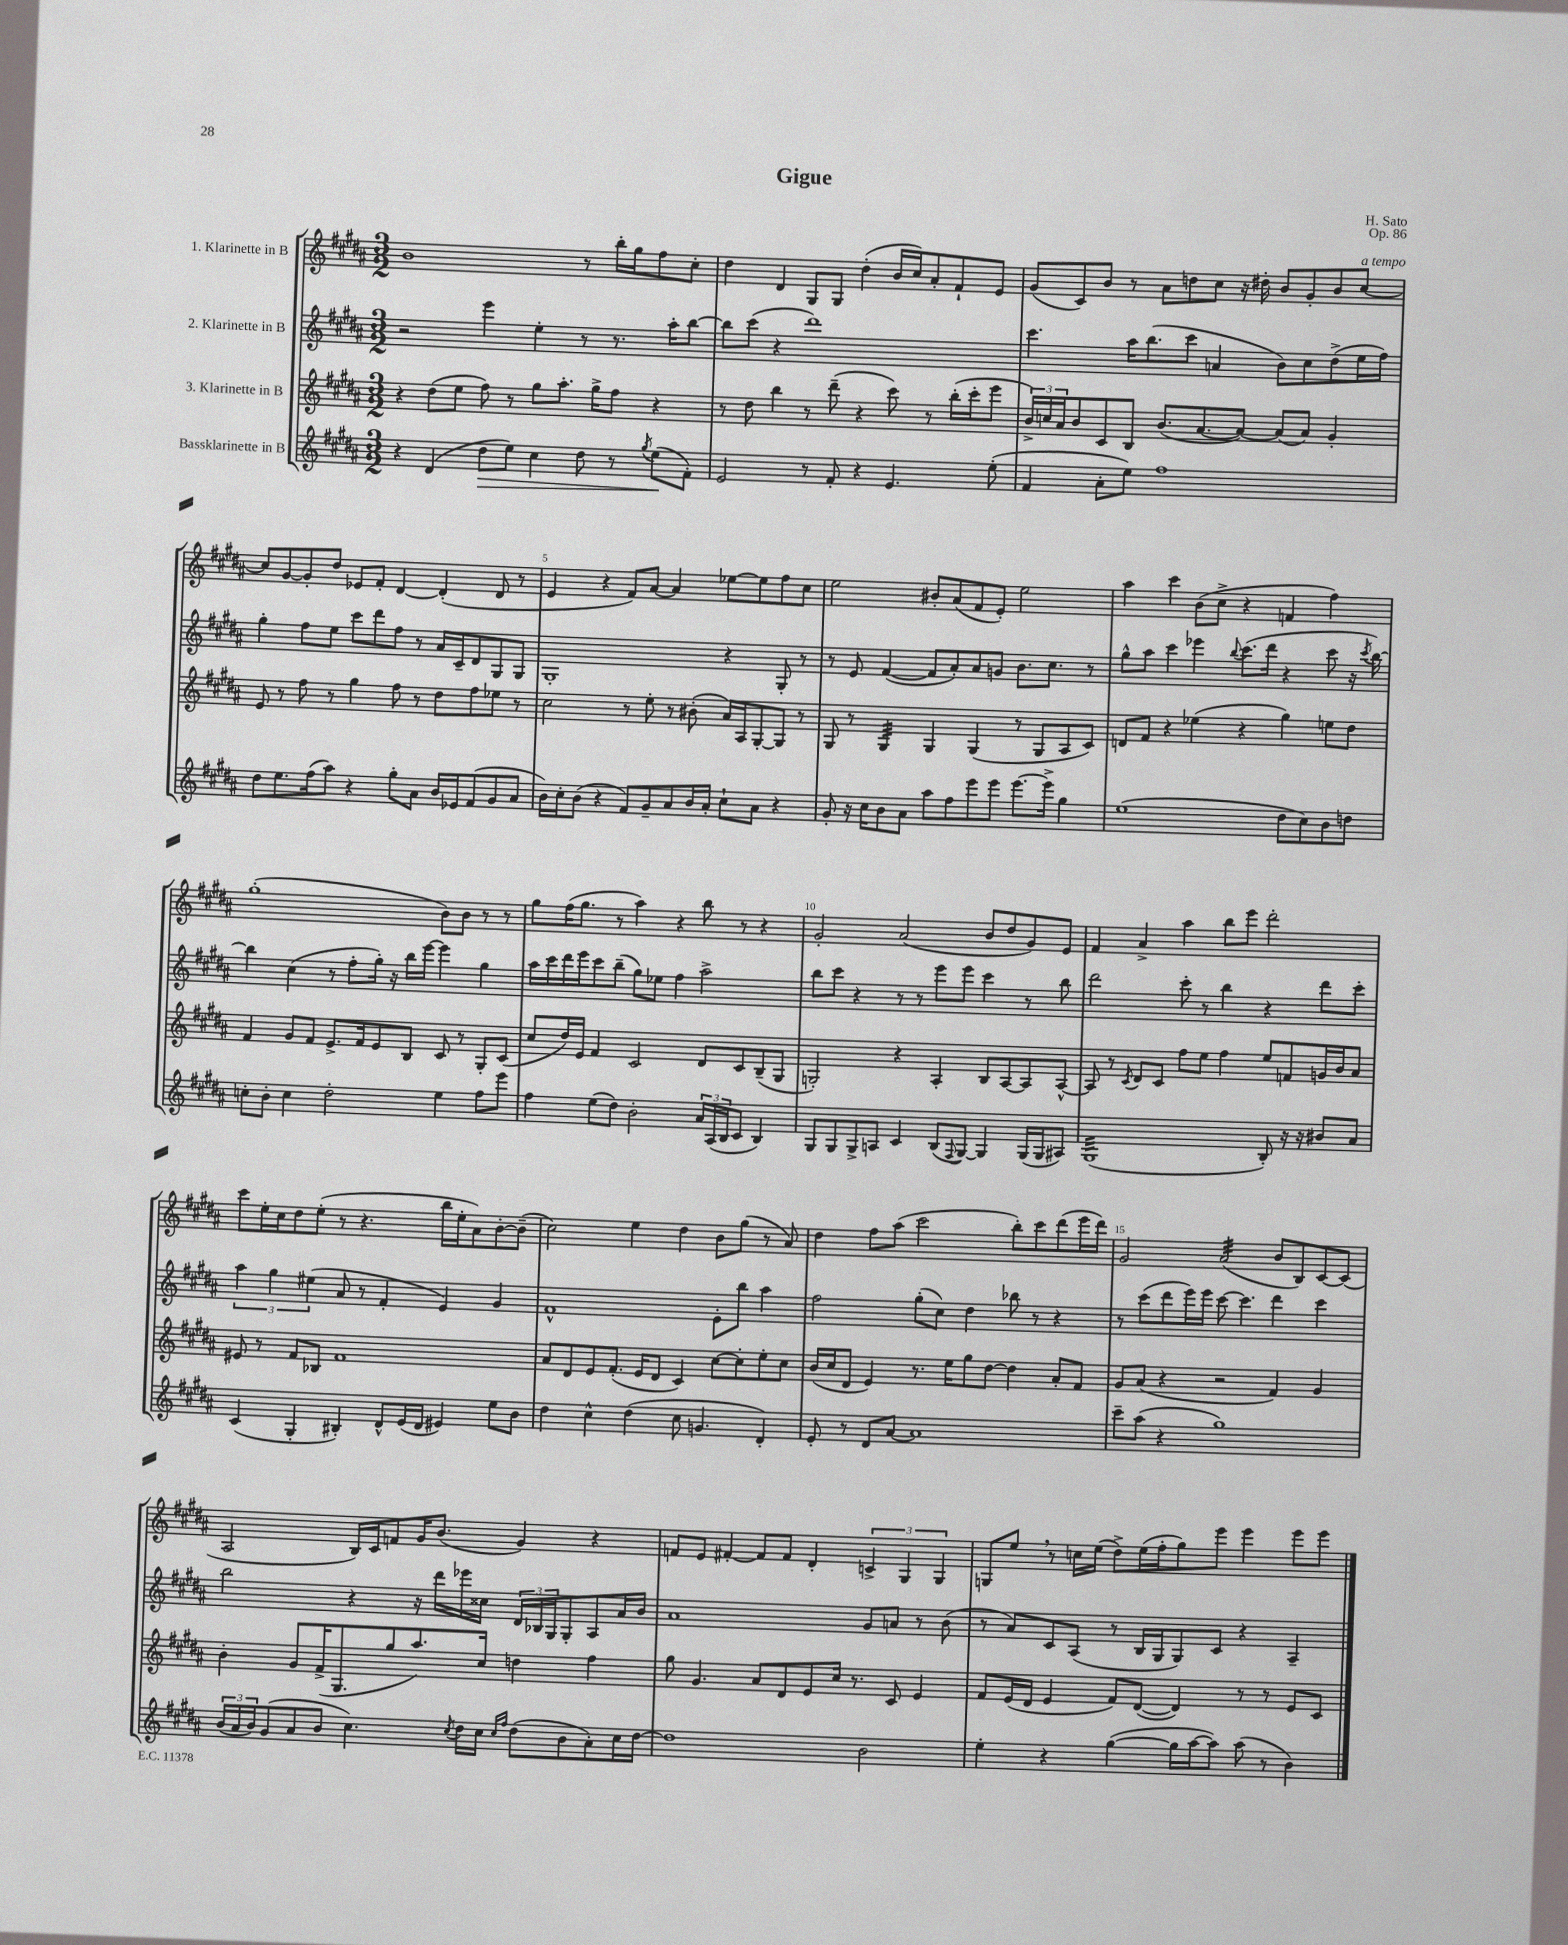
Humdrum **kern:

**kern	**kern	**kern	**kern
*staff4	*staff3	*staff2	*staff1
*clefG2	*clefG2	*clefG2	*clefG2
*k[f#c#g#d#a#]	*k[f#c#g#d#a#]	*k[f#c#g#d#a#]	*k[f#c#g#d#a#]
*M3/2	*M3/2	*M3/2	*M3/2
4r	4r	2r	1b
(4d#	(8dd#	.	.
.	8ee	.	.
8dd#	8ff#)	4eee	.
8ee)	8r	.	.
4cc#	8gg#	4ee'	.
.	8.aa#'	.	.
8dd#	.	8r	8r
.	16gg#^	.	.
8r	8ff#	8.r	16bb'
.	.	.	16gg#
8qgg#	.	.	.
(8ee	4r	.	8ff#
.	.	16aa#'	.
8f#')	.	[8bb	8cc#'
=	=	=	=
2e	8r	8bb]	4dd#
.	8dd#	(8ccc#	.
.	4bb	4r	4d#
8r	8r	1ddd#)	8G#
8f#'	(8ddd#~	.	8G#
4r	4r	.	(4dd#'
4.e	8ccc#)	.	16b
.	.	.	16cc#)
.	8r	.	8a#'
.	(16bb'	.	8f#`
.	16ccc#'	.	.
(8ee'	8eee	.	8e
=	=	=	=
4f#	24b^)	4.ccc#	(8g#
.	24cc	.	.
.	24a#	.	.
.	8b	.	8c#)
8a#'	8c#	.	8b
8ee)	8B	16aa#	8r
.	.	(8.bb	.
1ff#	(8.b	.	8a#
.	.	8ccc#	8dd
.	[8.a#	.	.
.	.	4a	8cc#
.	8a#_)	.	16r
.	.	.	16dd#'
.	(8a#]	8b)	8b
.	8a#)	8cc#	8g#'
.	4g#'	(8dd#^	8b
.	.	16ee	[8cc#
.	.	16ff#)	.
=	=	=	=
8dd#	8e	4gg#'	8cc#]
8.ee	8r	.	[8g#
.	8ff#	8ff#	8g#']
(16ff#	.	.	.
8aa#)	8r	8ee	8dd#
4r	4gg#	8ccc#	8e-
.	.	8ddd#	8f#'
8gg#'	8ff#	8ff#	[4d#
8a#	8r	8r	.
16b	8dd#	16a#	(4d#']
16e-	.	16c#~	.
(8f#	8ff#	8d#	.
8g#	8ee-	8G#	8d#
8a#	8r	8G#	8r
=	=	=	=
16b)	2cc#	1G#'	4e
16cc#'	.	.	.
(8b	.	.	.
4r	.	.	4r
8f#)	8r	.	8f#)
8g#~	8ee'	.	[8a#
8a#	8r	.	4a#]
16b	(8b#'	.	.
16a#'	.	.	.
8cc#`	16a#)	4r	[8ee-
.	16A#	.	.
8a#	[8G#'	.	8ee-]
4r	8G#]	8G#'	8ff#
.	8r	8r	8cc#
=	=	=	=
8g#'	8G#	8r	2ee
16r	8r	8e	.
16cc#	.	.	.
8b	4G#	([4f#	.
8a#	.	.	.
8aa#	4G#	8f#]	8b#'
8ff#	.	8a#')	(8a#
8eee	(4G#	8a#	8f#
8eee	.	8g	8e')
[8.eee	8r	8.b	2ee
.	8G#	.	.
16eee^]	.	8.cc#	.
4gg#	8A#	.	.
.	8c#)	8r	.
=	=	=	=
(1ee	8d	8gg#^^	4aa#
.	8f#	8aa#	.
.	4r	4ccc#	4ccc#
.	(4ee-	4eee-	(8b
.	.	.	8cc#^
.	.	8qqbb	.
.	4r	(8.ccc#	4r
.	.	16ddd#	.
8dd#	4gg#)	4r	4f
8cc#)	.	.	.
8b	8ee	8ccc#	4ff#)
8dd	8dd#	16r	.
.	.	8qccc#	.
.	.	[16bb)	.
=	=	=	=
8cc'	4f#	4bb]	(1gg#'
8b'	.	.	.
4cc	8g#	(4cc#	.
.	8f#	.	.
2dd#'	8.e^	8r	.
.	.	8ff#'	.
.	16f#	.	.
.	8e	16gg#')	.
.	.	16r	.
.	8B	16bb	.
.	.	[16eee	.
4ee	8c#	4eee]	8b)
.	8r	.	8b
8ff#	8G#'	4gg#	8r
8eee	(8c#	.	8r
=	=	=	=
4ff#	8cc#	16aa#	8gg#
.	.	16ccc#	.
.	16dd#)	16ddd#	(16ff#
.	16e	16eee	8.gg#
(8ee	4f#	8ccc#	.
8dd#)	.	(8bb~	8r
2b'	2c#	8gg#)	4aa#)
.	.	8ee-	.
.	.	4ff#	4r
24a#	8d#	2aa#^	8bb
(24A#	.	.	.
24B	.	.	.
8c#	8c#	.	8r
4B)	(8B~	.	4r
.	8G#	.	.
=	=	=	=
8G#	2G')	8bb	2g#'
8G#	.	8ccc#	.
8G#^	.	4r	.
8A	.	.	.
4c#	4r	8r	(2a#
.	.	8r	.
(8B	4A#'	8eee	.
8qqF#	.	.	.
[8G#)	.	8eee	.
4G#]	8B	4ccc#	8b
.	[8A#	.	8dd#
(16G#	8A#]	8r	8g#)
16G#	.	.	.
8A#)	[8A#^^	8bb	8e
=	=	=	=
(1G#	8A#]	2ddd#	4f#
.	8r	.	.
.	8qc#	.	.
.	8d#	.	4a#^
.	8c#	.	.
.	8ff#	8ccc#'	4aa#
.	8ee	8r	.
.	4ff#	4bb	8bb
.	.	.	8eee
8B')	8ee	4r	2ddd#'
16r	8f	.	.
16r	.	.	.
8b#	16g	8ddd#	.
.	16b	.	.
8a#	8a#	8ccc#'	.
=	=	=	=
(4c#	8e#	6aa#	8ccc#
.	8r	.	16ee'
.	.	6gg#	.
.	.	.	16cc#
4G#'	8f#	.	8dd#
.	.	(6ee#	.
.	8B-	.	(8ee'
4B#')	1f#	8a#	8r
.	.	8r	4.r
8d#^^	.	4f#'	.
(16e	.	.	.
16d#	.	.	.
4e#)	.	4e)	16bb
.	.	.	16ee'
.	.	.	8a#)
8ee	.	4g#	[8b'
8b	.	.	(8b~]
=	=	=	=
4dd#	8a#	1f#^^	2cc#)
.	8d#	.	.
4cc#^^	8e	.	.
.	(8.f#'	.	.
(4dd#	.	.	4ee
.	16e	.	.
.	8d#	.	.
8cc#	4c#)	.	4dd#
4.g	.	.	.
.	[8cc#	8e'	8b
.	8cc#']	8bb	(8gg#
4d#')	8ee'	4aa#	8r
.	8cc#	.	8a#)
=	=	=	=
8e'	(16b	2ff#	4dd#
.	16cc#	.	.
8r	8d#	.	.
8d#	4e)	.	8ff#
[8a#	.	.	(8aa#
1a#]	8.r	(8gg#'	2ccc#
.	.	8cc#)	.
.	16ee	.	.
.	8gg#	4dd#	.
.	[8dd#	.	.
.	4dd#]	8bb-	8bb')
.	.	8r	8ccc#
.	8a#'	4r	(8ddd#
.	8f#	.	16eee
.	.	.	16ddd#)
=	=	=	=
8ccc#~	8g#	8r	2g#
(8aa#	(8a#	(8ccc#	.
4r	4r	8ddd#	.
.	.	16eee)	.
.	.	16eee	.
1gg#)	2r	[8ccc#	(2a#
.	.	4.ccc#]	.
.	4f#)	4ddd#	8b
.	.	.	8B)
.	4g#	4ccc#	[8c#
.	.	.	(8c#]
=	=	=	=
(24b	4b'	2bb	2A#
24a#	.	.	.
24b)	.	.	.
(8g#	.	.	.
8a#	8g#	.	.
8b	(16f#^	.	.
.	8.G#	.	.
4.cc#)	.	4r	16B)
.	.	.	16c#
.	8gg#	.	8f
.	8.aa#)	16r	16g#
.	.	16ddd#	(8.b
8qcc#	.	.	.
16dd#	.	16eee-	.
16cc#	16cc#	16cc##	.
16qqcc#	.	.	.
16qqff#	.	.	.
(8dd#	4dd	24d#	4g#)
.	.	24B-	.
.	.	24G#	.
8b	.	8G#'	.
8a#')	4ff#	8A#	4r
16cc#	.	16a#	.
[16dd#	.	16b	.
=	=	=	=
1dd#]	8gg#	1a#	8f
.	4.g#	.	8e
.	.	.	[4f#'
.	8a#	.	8f#]
.	8d#	.	8f#
.	8e	.	4d#'
.	16cc#	.	.
.	8.r	.	.
2b	.	8g#	6c^
.	8c#	8a	.
.	.	.	6G#
.	4e	8r	.
.	.	.	6G#
.	.	(8b	.
=	=	=	=
4ee'	8f#	8r	8G
.	(16e	8a#)	8ee
.	16d#	.	.
4r	4e	8c#	8r
.	.	(8A#	16cc
.	.	.	(16ee
([4gg#	8f#)	8r	8dd#^)
.	([8d#	16B	(16ee
.	.	16G#	16ff#'
16gg#]	4d#])	8G#)	8gg#)
[16aa#	.	.	.
8aa#])	.	8c#	8eee
(8aa#	8r	4r	4eee
8r	8r	.	.
4b)	8e	4A#~	8eee
.	8c#	.	8eee
==	==	==	==
*-	*-	*-	*-
